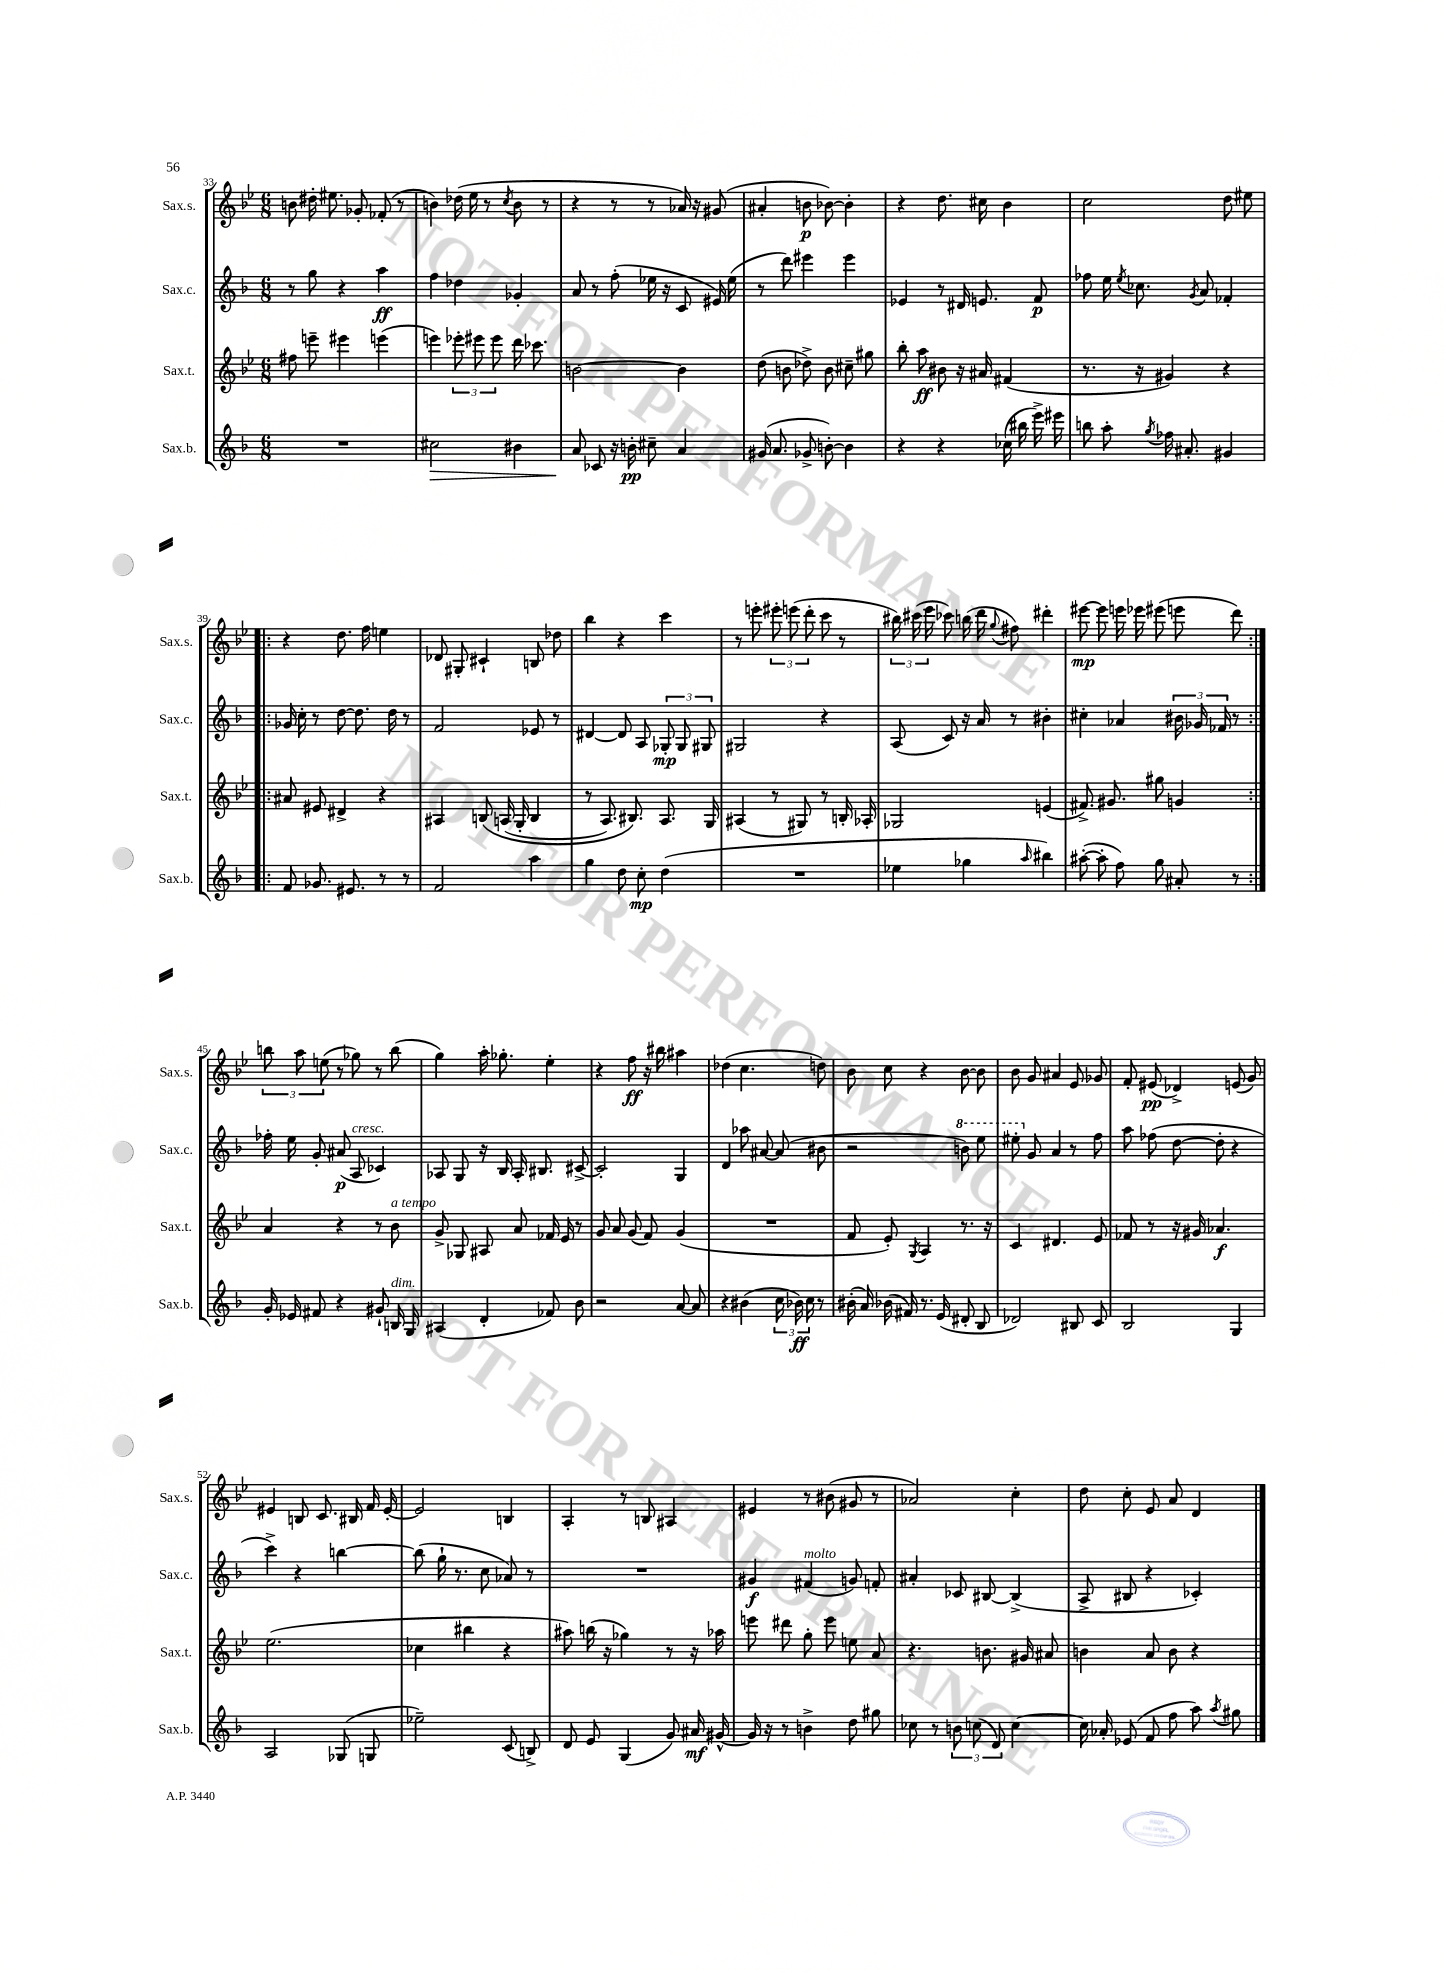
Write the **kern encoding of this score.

**kern	**dynam	**kern	**dynam	**kern	**dynam	**kern	**dynam
*part4	*part4	*part3	*part3	*part2	*part2	*part1	*part1
*staff4	*staff4	*staff3	*staff3	*staff2	*staff2	*staff1	*staff1
*I"Sax.b.	*	*I"Sax.t.	*	*I"Sax.c.	*	*I"Sax.s.	*
*I'Sax.b.	*	*I'Sax.t.	*	*I'Sax.c.	*	*I'Sax.s.	*
*clefG2	*	*clefG2	*	*clefG2	*	*clefG2	*
*k[b-]	*	*k[b-e-]	*	*k[b-]	*	*k[b-e-]	*
*M6/8	*	*M6/8	*	*M6/8	*	*M6/8	*
=33	=33	=33	=33	=33	=33	=33	=33
2.r	.	8ff#X\	.	8r	.	8bn\	.
.	.	8eeen~\	.	8gg\	.	16dd#X'\	.
.	.	.	.	.	.	8.ee#X\	.
.	.	4eee#X\	.	4r	.	.	.
.	.	.	.	.	.	8g-X'/	.
.	.	(4eeen\	.	4aa\	ff	(8f-X'/	.
.	.	.	.	.	.	8r	.
=34	=34	=34	=34	=34	=34	=34	=34
!	!LO:HP:b	!	!	!	!	!	!
2cc#X\	>	4eeen\)	.	4ff\	.	4bn\)	.
.	.	12eee-X'\	.	4dd-X\	.	(16dd-X\	.
.	.	.	.	.	.	16ee-\	.
.	.	12eee#X\	.	.	.	.	.
.	.	.	.	.	.	8r	.
.	.	12eee#\	.	.	.	.	.
.	.	.	.	.	.	8qcc/	.
4b#X\	.	16ddd\	.	4g-X'/	.	8b\	.
.	.	8.ccc-X\	.	.	.	.	.
.	.	.	.	.	.	8r	.
=35	=35	=35	=35	=35	=35	=35	=35
8a/	.	[2bn\	.	8a/	.	4r	.
8c-X/	]	.	.	8r	.	.	.
16r	.	.	.	(8ff'\	.	8r	.
16bn'\	pp	.	.	.	.	.	.
8cc#X~\	.	.	.	16ee-X\	.	8r	.
.	.	.	.	16r	.	.	.
4a/	.	4b\]	.	8c/	.	16a-X/)	.
.	.	.	.	.	.	16r	.
.	.	.	.	16e#X/)	.	(8g#X/	.
.	.	.	.	(16ee-\	.	.	.
=36	=36	=36	=36	=36	=36	=36	=36
(16g#X/	.	(8dd\	.	8r	.	4a#X'/	.
8.a/	.	.	.	.	.	.	.
.	.	8bn\	.	8ddd\)	.	.	.
8g-X^/	.	8dd-X^\)	.	4eee#X\	.	8bn\	p
[8bn'\)	.	8b\	.	.	.	[8b-X\)	.
4b\]	.	8cc#X~\	.	4eee#\	.	4b-'\]	.
.	.	8gg#X\	.	.	.	.	.
=37	=37	=37	=37	=37	=37	=37	=37
4r	.	8bb-'\	.	4e-X/	.	4r	.
.	.	8aa\	ff	.	.	.	.
4r	.	8b#X\	.	8r	.	8.dd\	.
.	.	16r	.	16d#X/	.	.	.
.	.	16a#X/	.	8.en/	.	16cc#X\	.
(16cc-X\	.	(4f#X/	.	.	.	4b-\	.
16bb#X\	.	.	.	.	.	.	.
16eee^\)	.	.	.	8f/	p	.	.
16eee#X\	.	.	.	.	.	.	.
=38	=38	=38	=38	=38	=38	=38	=38
8bbn\	.	8.r	.	8ff-X\	.	2cc\	.
8aa'\	.	.	.	16ee\	.	.	.
.	.	.	.	8qee/	.	.	.
.	.	16r	.	8.cc-X\	.	.	.
8qgg/	.	.	.	.	.	.	.
16ff-X\	.	4g#X/)	.	.	.	.	.
8.a#X'/	.	.	.	.	.	.	.
.	.	.	.	8qg/	.	.	.
.	.	.	.	8a/	.	.	.
4g#X/	.	4r	.	4f-X'/	.	8dd\	.
.	.	.	.	.	.	8ee#X\	.
!!LO:LB:g=z
=39!|:	=39!|:	=39!|:	=39!|:	=39!|:	=39!|:	=39!|:	=39!|:
8f/	.	8a#X/	.	16g-X/	.	4r	.
.	.	.	.	16cc'\	.	.	.
8.g-X/	.	8e#X/	.	8r	.	.	.
.	.	4d#X^/	.	[8dd\	.	8.dd\	.
8.e#X/	.	.	.	.	.	.	.
.	.	.	.	8.dd\]	.	.	.
.	.	.	.	.	.	16ff\	.
8r	.	4r	.	.	.	4een\	.
.	.	.	.	16dd\	.	.	.
8r	.	.	.	8r	.	.	.
=40	=40	=40	=40	=40	=40	=40	=40
2f/	.	4A#X/	.	2f/	.	8d-X/	.
.	.	.	.	.	.	8G#X'/	.
.	.	(8Bn/	.	.	.	4c#X`/	.
.	.	(16An/	.	.	.	.	.
.	.	16G'/	.	.	.	.	.
4aa\	.	4B/	.	8e-X/	.	8Bn/	.
.	.	.	.	8r	.	8dd-X\	.
=41	=41	=41	=41	=41	=41	=41	=41
4gg\	.	8r	.	[4d#X/	.	4bb-\	.
.	.	8.A/)	.	.	.	.	.
8dd\	.	.	.	8d#/]	.	4r	.
.	.	8.B#X/)	.	.	.	.	.
8cc'\	mp	.	.	8A/	.	.	.
(4dd\	.	8.A/	.	12G-X'/	mp	4ccc\	.
.	.	.	.	12G-/	.	.	.
.	.	.	.	12G#X/	.	.	.
.	.	16G/	.	.	.	.	.
=42	=42	=42	=42	=42	=42	=42	=42
2.r	.	(4A#X/	.	2G#X/	.	8r	.
.	.	.	.	.	.	8eeen'\	.
.	.	8r	.	.	.	12eee#X'\	.
.	.	.	.	.	.	(12eeen\	.
.	.	8G#X/)	.	.	.	.	.
.	.	.	.	.	.	12ddd'\	.
.	.	8r	.	4r	.	8ccc\	.
.	.	16Bn'/	.	.	.	8r	.
.	.	16A-X'/	.	.	.	.	.
=43	=43	=43	=43	=43	=43	=43	=43
4ee-X\	.	2G-X/	.	(8A/	.	24bb#X\)	.
.	.	.	.	.	.	(24ccc#X\	.
.	.	.	.	.	.	24eee-\	.
.	.	.	.	8c/)	.	8ccc-X\)	.
4gg-X\	.	.	.	16r	.	(16bbn\	.
.	.	.	.	16a/	.	16ddd\	.
.	.	.	.	.	.	8qqgg/	.
.	.	.	.	8r	.	8ff#X\)	.
16qqaa/	.	.	.	.	.	.	.
4bb#X\)	.	(4en/	.	4b#X'\	.	4ddd#X'\	.
=44	=44	=44	=44	=44	=44	=44	=44
([8aa#X'\	.	8.f#X^/)	.	4cc#X'\	.	[8eee#X\	mp
8aa#'\]	.	.	.	.	.	8eee#\]	.
.	.	8.g#X/	.	.	.	.	.
8ff\)	.	.	.	4a-X/	.	16eeen\	.
.	.	.	.	.	.	16eee-X\	.
8gg\	.	8gg#X\	.	.	.	(8eee#X\	.
8a#X'/	.	4gn/	.	24b#X\	.	8eeen\	.
.	.	.	.	24g-X/	.	.	.
.	.	.	.	24f-X/	.	.	.
8r	.	.	.	8r	.	8ddd\)	.
!!LO:LB:g=z
=45:|!	=45:|!	=45:|!	=45:|!	=45:|!	=45:|!	=45:|!	=45:|!
16g'/	.	4a/	.	16ff-X'\	.	12bbn\	.
16e-X/	.	.	.	16ee\	.	.	.
.	.	.	.	.	.	12aa\	.
8f#X/	.	.	.	8g'/	.	.	.
.	.	.	.	.	.	(12een\	.
4r	.	4r	.	(8a#X/	p	8r	.
!	!	!	!	!LO:TX:a:i:t=cresc.	!	!	!
.	.	.	.	8A/	.	8gg-X\)	.
8g#X`/	.	8r	.	4c-X/)	.	8r	.
!	!	!LO:TX:a:i:t=a tempo	!	!	!	!	!
!LO:TX:a:i:t=dim.	!	!	!	!	!	!	!
16Bn/	.	8b-\	.	.	.	(8bb\	.
16G/	.	.	.	.	.	.	.
=46	=46	=46	=46	=46	=46	=46	=46
(4A#X/	.	8g^/	.	8A-X/	.	4gg\)	.
.	.	8G-X/	.	8G/	.	.	.
4d'/	.	8A#X/	.	16r	.	16aa'\	.
.	.	.	.	16B-/	.	8.gg-X'\	.
.	.	8a/	.	16A-'/	.	.	.
.	.	.	.	8.B#X/	.	.	.
8f-X/)	.	16f-X/	.	.	.	4ee-'\	.
.	.	16e-/	.	.	.	.	.
8b-\	.	8r	.	[8c#X^/	.	.	.
=47	=47	=47	=47	=47	=47	=47	=47
2r	.	8g/	.	2c#'/]	.	4r	.
.	.	8a/	.	.	.	.	.
.	.	(8g/	.	.	.	8ff\	ff
.	.	8f/)	.	.	.	16r	.
.	.	.	.	.	.	16bb#X\	.
[8a/	.	(4g/	.	4G/	.	4aa#X\	.
8a/]	.	.	.	.	.	.	.
=48	=48	=48	=48	=48	=48	=48	=48
4r	.	2.r	.	4d/	.	(4dd-X\	.
(4b#X\	.	.	.	8aa-X\	.	4.cc\	.
.	.	.	.	[8a#X/	.	.	.
24cc\	.	.	.	(8a#/]	.	.	.
24b-X\)	ff	.	.	.	.	.	.
24cc\	.	.	.	.	.	.	.
8r	.	.	.	8b#X\	.	8ddn\)	.
=49	=49	=49	=49	=49	=49	=49	=49
(16b#X'\	.	8f/	.	2r	.	8b-\	.
16a/)	.	.	.	.	.	.	.
(16b-X\	.	8e-'/)	.	.	.	8cc\	.
16f#X/)	.	.	.	.	.	.	.
.	.	8qG/	.	.	.	.	.
8.r	.	4A/	.	.	.	4r	.
(16e/	.	.	.	.	.	.	.
*	*	*	*	*8va	*	*	*
8d#X'/	.	8.r	.	8bbn\)	.	[8b-\	.
8B-/	.	.	.	8eee\	.	8b-\]	.
.	.	16r	.	.	.	.	.
=50	=50	=50	=50	=50	=50	=50	=50
2d-X/)	.	4c/	.	8eee#X'\	.	8b-\	.
*	*	*	*	*X8va	*	*	*
.	.	.	.	8g/	.	8g/	.
.	.	4.d#X/	.	4a/	.	4a#X/	.
8B#X/	.	.	.	8r	.	8e-/	.
8c/	.	8e-/	.	8ff\	.	8g-X/	.
=51	=51	=51	=51	=51	=51	=51	=51
2B-/	.	8f-X/	.	8aa\	.	8f'/	.
.	.	8r	.	(8ff-X\	.	(8e#X/	pp
.	.	16r	.	[8dd\	.	4d-X^/)	.
.	.	16g#X/	.	.	.	.	.
.	.	4.a-X/	f	8dd'\]	.	.	.
4G/	.	.	.	4r	.	(8en/	.
.	.	.	.	.	.	8g/)	.
!!LO:LB:g=z
=52	=52	=52	=52	=52	=52	=52	=52
2A/	.	(2.ee-\	.	4ccc^\)	.	4e#X/	.
.	.	.	.	4r	.	8Bn/	.
.	.	.	.	.	.	8.c/	.
(8G-X/	.	.	.	[4bbn\	.	.	.
.	.	.	.	.	.	16B#X/	.
8Gn/	.	.	.	.	.	16f/	.
.	.	.	.	.	.	[16e#'/	.
=53	=53	=53	=53	=53	=53	=53	=53
2ee-X~\)	.	4cc-X\	.	(8bb\]	.	2e#/]	.
.	.	.	.	16gg`\	.	.	.
.	.	.	.	8.r	.	.	.
.	.	4bb#X\	.	.	.	.	.
.	.	.	.	8cc\	.	.	.
(8c/	.	4r	.	8a-X/)	.	4Bn/	.
8Bn^/)	.	.	.	8r	.	.	.
=54	=54	=54	=54	=54	=54	=54	=54
8d/	.	8aa#X\)	.	2.r	.	4A'/	.
8e/	.	(16bbn\	.	.	.	.	.
.	.	16r	.	.	.	.	.
(4G/	.	4gg-X\)	.	.	.	8r	.
.	.	.	.	.	.	8Bn/	.
8g/)	.	8r	.	.	.	4A#X/	.
16a#X/	mf	16r	.	.	.	.	.
[16g#X^^/	.	16aa-X\	.	.	.	.	.
=55	=55	=55	=55	=55	=55	=55	=55
16g#/]	.	8eeen\	.	4g#X/	f	4e#X/	.
16r	.	.	.	.	.	.	.
8r	.	8ddd#X\	.	.	.	.	.
!	!	!	!	!LO:TX:a:i:t=molto	!	!	!
4bn^\	.	8gg'\	.	(4f#X/	.	8r	.
.	.	8eee\	.	.	.	(8b#X\	.
8dd\	.	8een\	.	8gn/)	.	8g#X/	.
8gg#X\	.	8a/	.	8fn'/	.	8r	.
=56	=56	=56	=56	=56	=56	=56	=56
8cc-X\	.	4.r	.	4a#X'/	.	2a-X/)	.
8r	.	.	.	.	.	.	.
12bn\	.	.	.	8c-X/	.	.	.
(12ccn\	.	.	.	.	.	.	.
.	.	8.bn\	.	[8B#X/	.	.	.
12d/)	.	.	.	.	.	.	.
[4cc\	.	.	.	(4B#^/]	.	4cc'\	.
.	.	16g#X/	.	.	.	.	.
.	.	8a#X/	.	.	.	.	.
=57	=57	=57	=57	=57	=57	=57	=57
16cc\]	.	4bn\	.	8A^/	.	8dd\	.
16a-X'/	.	.	.	.	.	.	.
(8e-X/	.	.	.	8B#X/	.	8cc'\	.
8f/	.	8a/	.	4r	.	8e-/	.
8ff\	.	8b\	.	.	.	8a/	.
8aa\)	.	4r	.	4c-X'/)	.	4d/	.
8qaa/	.	.	.	.	.	.	.
8gg#X\	.	.	.	.	.	.	.
==	==	==	==	==	==	==	==
*-	*-	*-	*-	*-	*-	*-	*-
